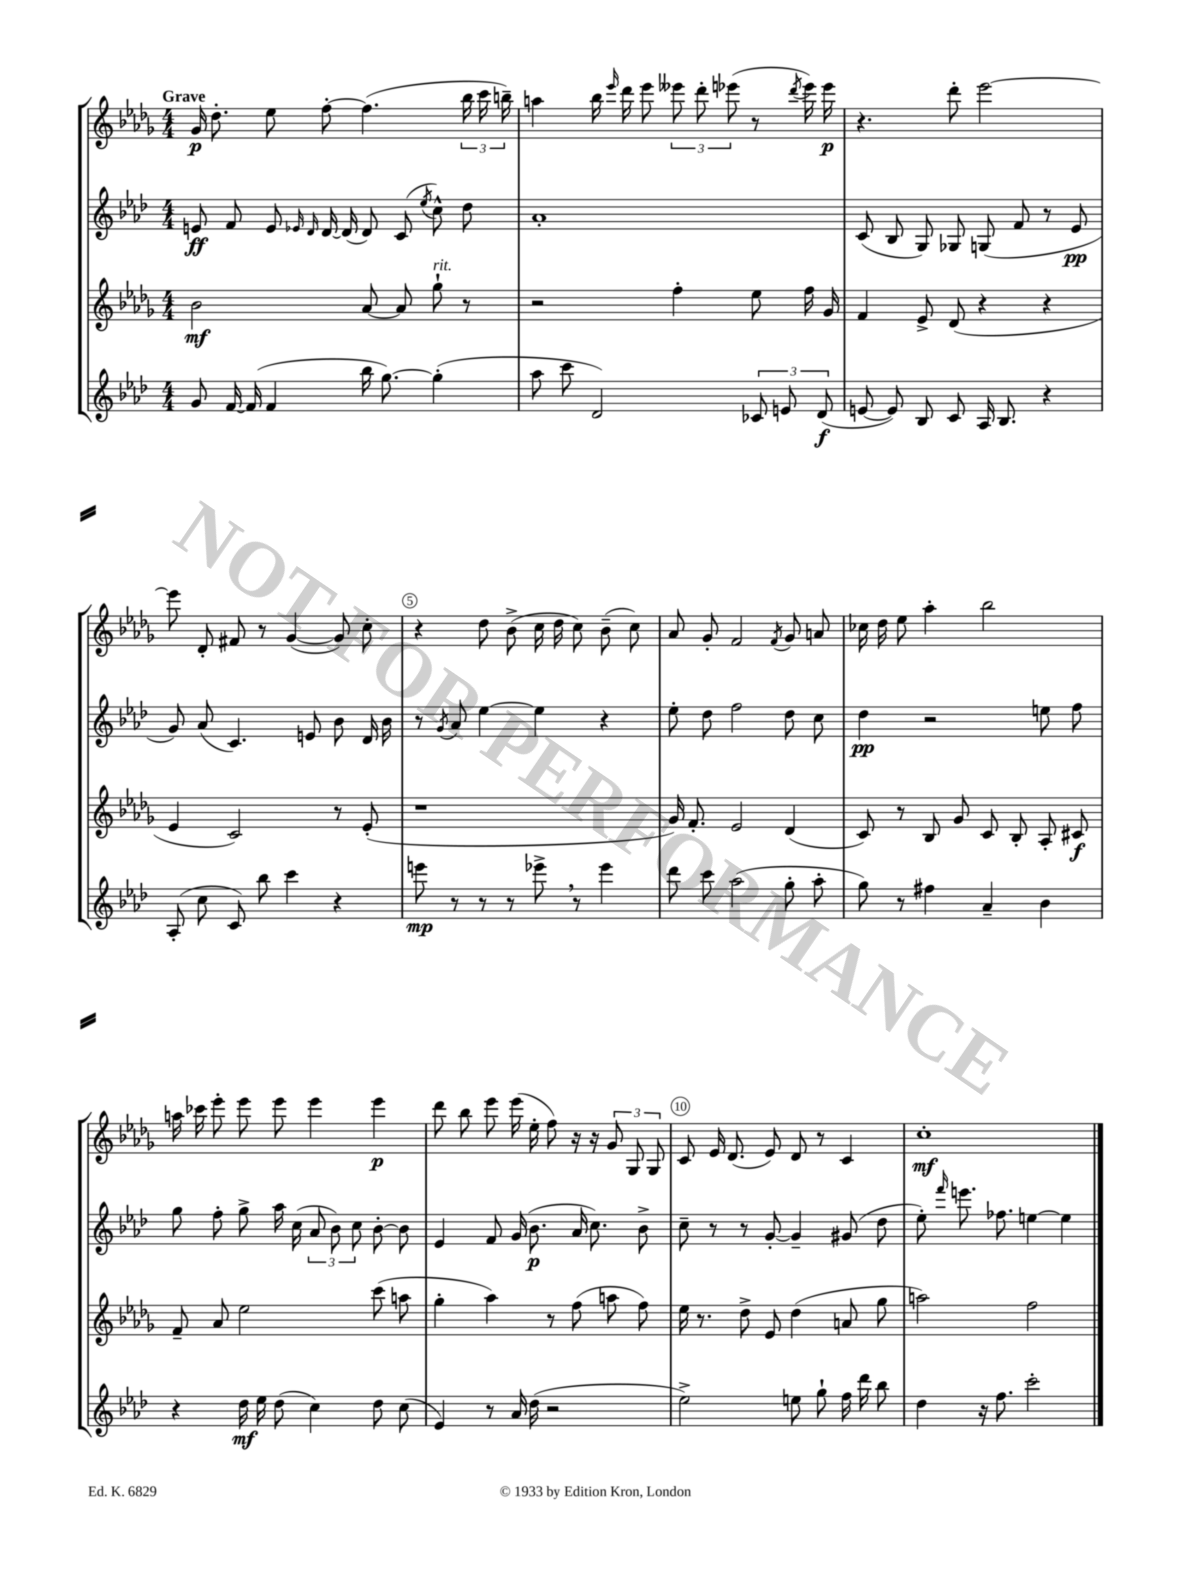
<<
\new StaffGroup <<
\new Staff = "s0" {
    \clef treble \key des \major \numericTimeSignature \time 4/4 \tempo "Grave"
    \autoBeamOff ges'16\p des''8.-. ees''8 f''8~-. f''4.( \tuplet 3/2 { bes''16 c'''16 b''16--) } |
    a''4 bes''16 \grace { ees'''16 } des'''16 ees'''8 \tuplet 3/2 { eeses'''8 des'''8-. ees'''8( } r8 \acciaccatura { des'''8 } ees'''16) ees'''16\p |
    r4. des'''8-. ees'''2~ |
    ees'''8 des'8-. fis'8 r8 ges'4~( ges'8) c''8-. |
    r4 des''8 bes'8->( c''16 des''16 c''8) bes'8--( c''8) |
    aes'8 ges'8-. f'2 \acciaccatura { f'8 } ges'8 a'8 |
    ces''16 des''16 ees''8 aes''4-. bes''2 |
    a''16 ces'''16 ees'''8-. ees'''8 ees'''8 ees'''4 ees'''4\p |
    des'''8 bes''8 ees'''8 ees'''16( ees''16-. f''8) r16 r16 \tuplet 3/2 { ges'8 ges8 ges8 } |
    c'8 ees'16 des'8.( ees'8) des'8 r8 c'4 |
    c''1-.\mf \bar "|." |
}
\new Staff = "s1" {
    \clef treble \key aes \major \numericTimeSignature \time 4/4
    \autoBeamOff e'8\ff f'8 e'8 \grace { ees'16 des'16 } des'16~ des'16( des'8) c'8( \acciaccatura { ees''8 } c''8-^) des''8 |
    aes'1-. |
    c'8( bes8 g8) ges8 g8( f'8 r8 ees'8\pp |
    g'8) aes'8( c'4.) e'8 bes'8 des'16 bes'16 |
    r8 \acciaccatura { g'8 } aes'8 ees''4~ ees''4 r4 |
    ees''8-. des''8 f''2 des''8 c''8 |
    des''4\pp r2 e''8 f''8 |
    g''8 f''8-. g''8-> aes''16 c''16( \tuplet 3/2 { aes'8 bes'8) c''8 } bes'8~-. bes'8 |
    ees'4 f'8 g'16( bes'8.\p aes'16 c''8.) bes'8-> |
    c''8-- r8 r8 g'8~-. g'4-- gis'8( des''8 |
    ees''8-.) \grace { f'''16 } e'''8. fes''8. e''4~ e''4 \bar "|." |
}
\new Staff = "s2" {
    \clef treble \key des \major \numericTimeSignature \time 4/4
    \autoBeamOff bes'2\mf aes'8~ aes'8 ges''8-!^\markup { \italic "rit." } r8 |
    r2 f''4-. ees''8 f''16 ges'16 |
    f'4 ees'8-> des'8( r4 r4 |
    ees'4 c'2) r8 ees'8-.( |
    r1 |
    ges'16) f'8.-. ees'2 des'4( |
    c'8) r8 bes8 ges'8 c'8 bes8-. aes8-. cis'8\f |
    f'8-- aes'8 ees''2 c'''8( a''8 |
    ges''4-. aes''4) r8 f''8( a''8 f''8) |
    ees''16 r8. des''8-> ees'8 des''4( a'8 ges''8 |
    a''2) f''2 \bar "|." |
}
\new Staff = "s3" {
    \clef treble \key aes \major \numericTimeSignature \time 4/4
    \autoBeamOff g'8 f'16~ f'16( f'4 bes''16 g''8.~) g''4-.( |
    aes''8 c'''8 des'2) \tuplet 3/2 { ces'8 e'8 des'8\f( } |
    e'8~ e'8) bes8 c'8 aes16 bes8. r4 |
    aes8-.( c''8 c'8) bes''8 c'''4 r4 |
    e'''8\mp r8 r8 r8 ees'''8-> \breathe r8 ees'''4 |
    des'''8 c'''8 aes''2( g''8-. aes''8-. |
    g''8) r8 fis''4 aes'4-- bes'4 |
    r4 des''16\mf ees''16 des''8( c''4) des''8 c''8( |
    ees'4) r8 aes'16 des''16( r2 |
    ees''2->) e''8 g''8-! f''16 des'''16 bes''8 |
    des''4 r16 f''8. c'''2-. \bar "|." |
}
>>
>>
\layout { \context { \Score \override BarNumber.break-visibility = ##(#f #t #t) barNumberVisibility = #(every-nth-bar-number-visible 5) \override BarNumber.stencil = #(make-stencil-circler 0.1 0.3 ly:text-interface::print) } }
